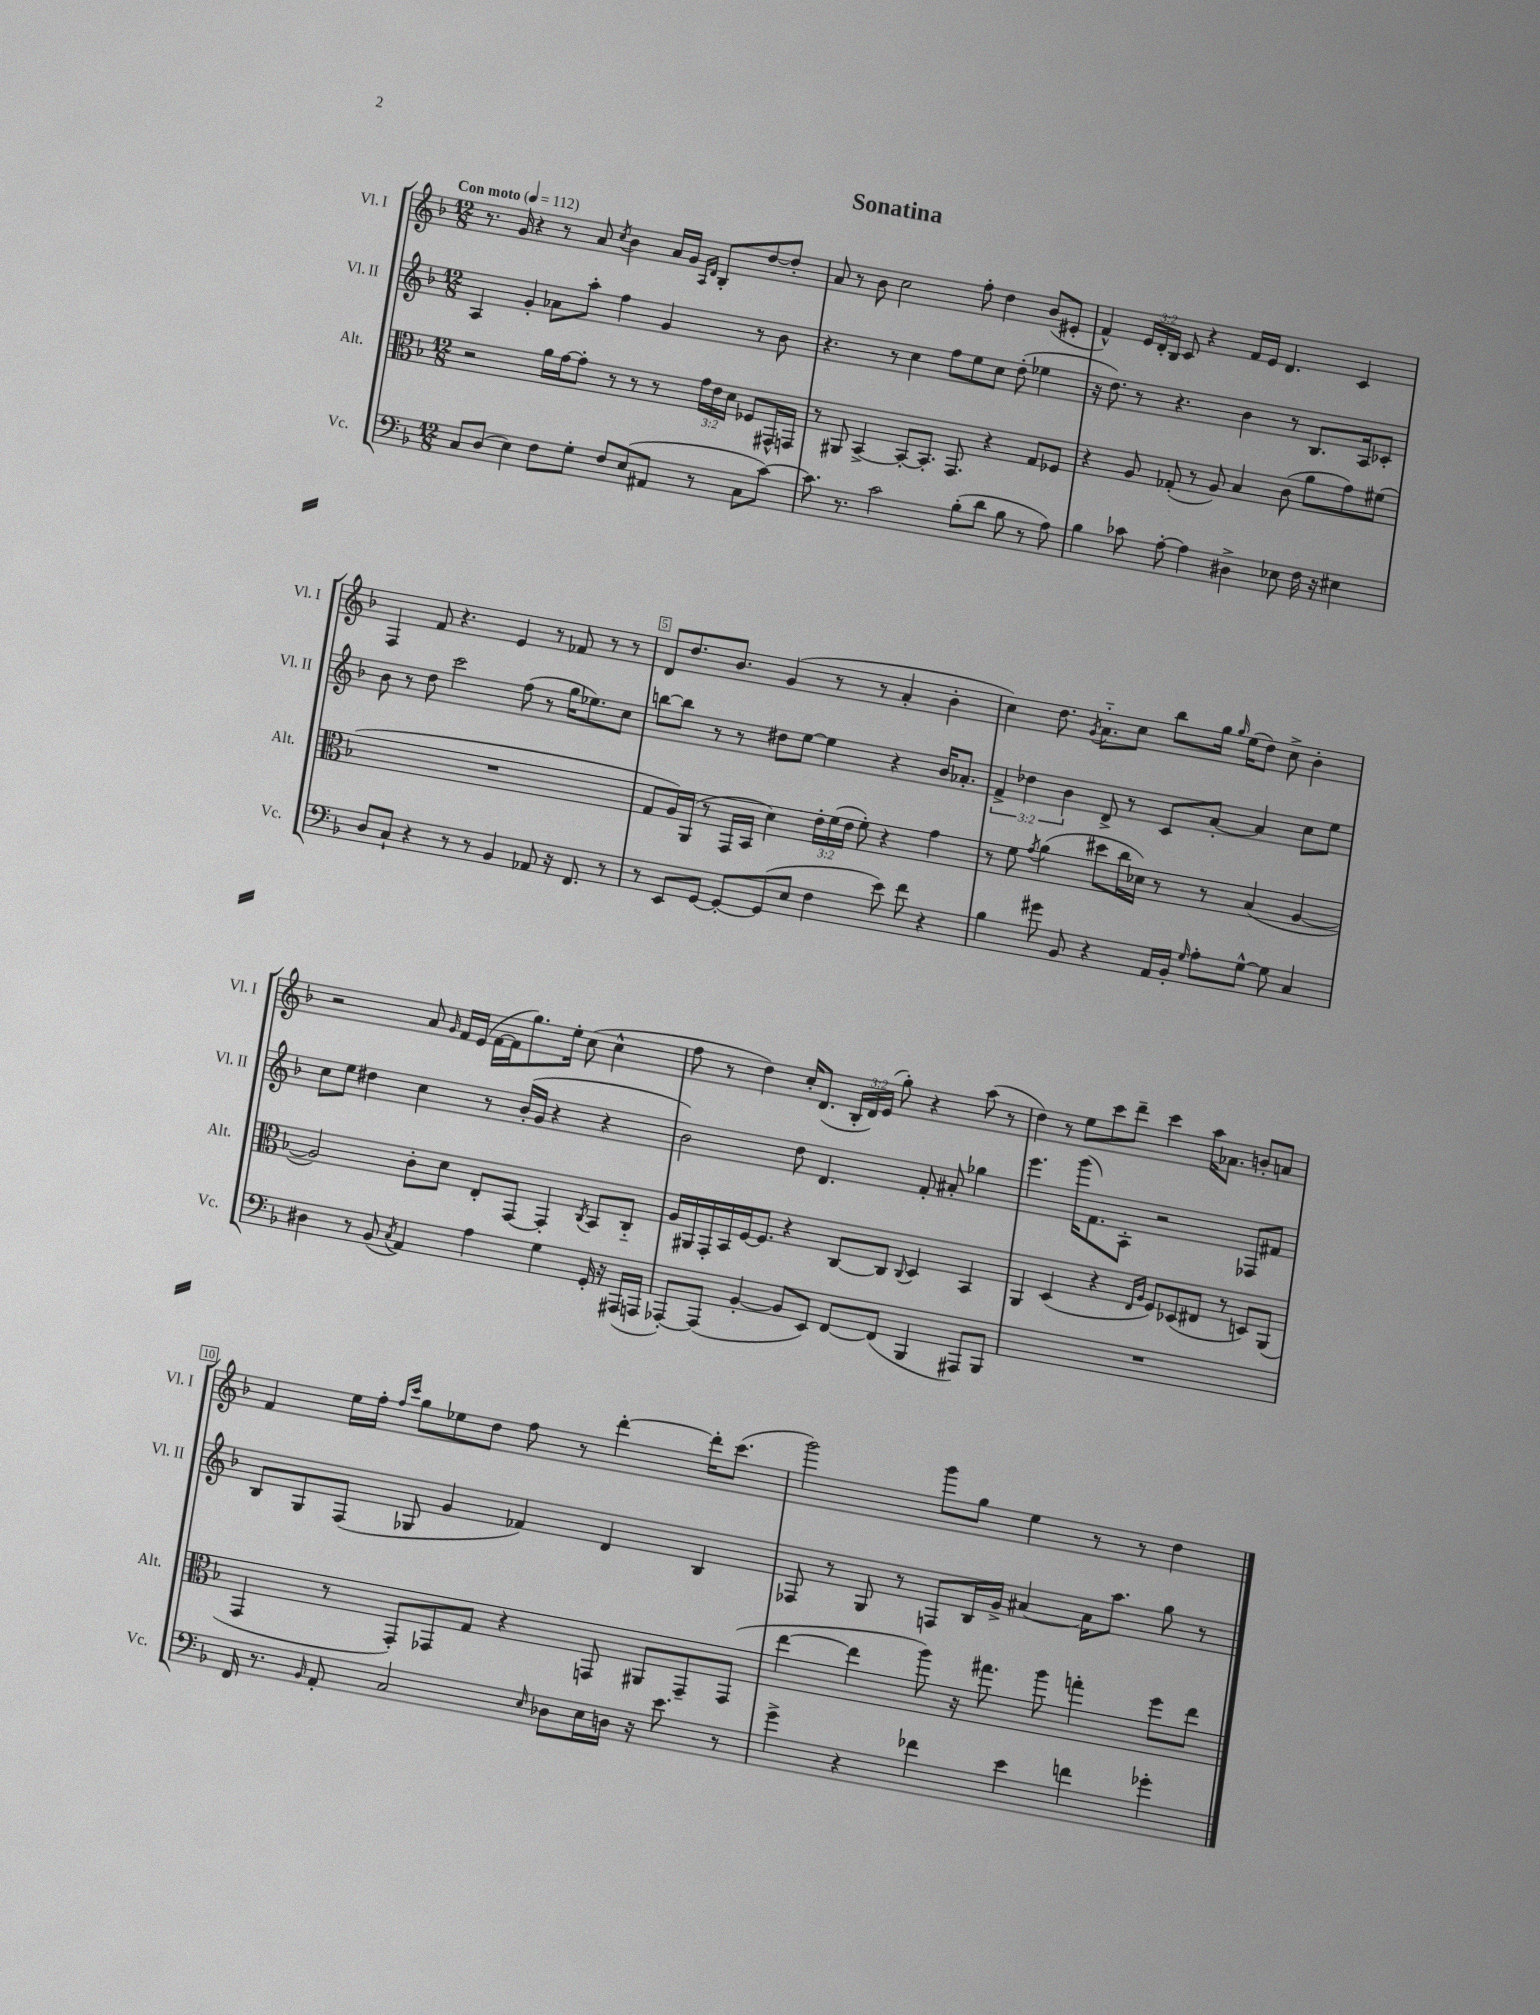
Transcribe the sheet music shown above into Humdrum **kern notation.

**kern	**kern	**kern	**kern
*staff4	*staff3	*staff2	*staff1
*clefF4	*clefC3	*clefG2	*clefG2
*k[b-]	*k[b-]	*k[b-]	*k[b-]
*M12/8	*M12/8	*M12/8	*M12/8
*MM112	*MM112	*MM112	*MM112
8C	2r	4A	8.r
(8D	.	.	.
.	.	.	16g
4E)	.	4g'	4r
8F	16a	8a-	8r
.	[16g	.	.
8G'	8g']	8aa'	8a
.	.	.	8qcc
8F	8r	4ff	4b-
(8E	8r	.	.
8AA#	8r	4g	16a
.	.	.	16g
.	.	.	16qqA
.	.	.	16qqd
8r	24g	.	8B-'
.	24e	.	.
.	24d	.	.
8C	8F-	8r	[8dd
[8c)	16GG#^^	8b-	8dd']
.	16GG	.	.
=	=	=	=
8.c]	8r	4.r	8a
.	8AA#	.	8r
8.r	.	.	.
.	[4BB-^	.	8b-
2c	.	8r	2cc
.	8BB-'_	4cc	.
.	8.BB-']	.	.
.	.	8ff	.
.	8.GG	.	.
(8B-'	.	8ee	8ff'
8d	4r	8cc	4dd
8B-	.	(8dd'	.
8r	8G	4ee-	(8b-
8A)	8F-	.	8e#'
=	=	=	=
4B-	4r	16r	4f^^)
.	.	8.dd)	.
8c-	8A	8r	24e
.	.	.	24d'
.	.	.	24B-
[8A'	(8G-'	4.r	8c
4A]	8r	.	4r
.	8A)	.	.
4D#^	4B-	4b-	16f
.	.	.	16e
.	.	.	4.d
8E-	(8c	8r	.
16F	8a	8.B-	.
16r	.	.	.
4E#	8g)	.	4c
.	.	16A	.
.	(8f#	8c-'	.
=	=	=	=
8D	1.r	8b-	4F
8C`	.	8r	.
4r	.	8dd	8f
.	.	2ccc	4.r
8r	.	.	.
8r	.	.	.
4BB-	.	.	4e
.	.	(8ff	.
8AA-	.	8r	8r
16r	.	16gg	8f-
8.FF	.	8.ee-)	.
.	.	.	8r
8r	.	8cc	8r
=	=	=	=
8r	8G	[8bb	8d
8EE	16A)	8bb]	8.dd
.	(16AA	.	.
[8GG	8r	8r	.
.	.	.	8.b-
8GG'_	16GG	8r	.
.	16BB-	.	.
(8GG]	4d)	8dd#	(4g
8E	.	[8ee	.
4F	24e'	4ee]	8r
.	(24f	.	.
.	24e	.	.
.	8f')	.	8r
8e)	4r	4r	4a'
8f	.	.	.
4r	4g	16b-	4b-'
.	.	8.a-'	.
=	=	=	=
4B-	8r	6f^	4cc)
.	8f	.	.
.	.	6dd-	.
.	8qg	.	.
8g#	(4a	.	8.dd
.	.	6b-	.
8BB-	.	.	.
.	.	.	8qg
.	.	.	8.a'~
4r	8dd#	8d^	.
.	16cc	8r	8cc
.	16d-)	.	.
16AA	8r	8c	8bb-
16BB-'	.	.	.
16qqG	.	.	.
8A'	8r	[8a'	16gg
.	.	.	16qqgg
.	.	.	(16ee
[8G^^	(4B-	4a]	8dd)
8G]	.	.	8cc^
4C	[4A	8cc	4b-'
.	.	8ee	.
=	=	=	=
4D#	2A])	8cc	2r
.	.	8ee	.
8r	.	4dd#	.
(8BB-	.	.	.
8qC	.	.	.
4AA)	8c'	4cc	8a
.	.	.	16qqg
.	8d	.	16f
.	.	.	(16e
4A	8E'	8r	[16f
.	.	.	16f]
.	[8GG	(16b-'	8.gg)
.	.	16g	.
4G	4GG']	4r	.
.	.	.	16ee'
.	.	.	(8cc
.	8qC	.	.
16GG'	8BB-	4r	4cc^^
16r	.	.	.
(16AAA#	8C'~	.	.
16AAA	.	.	.
=	=	=	=
[8AAA-')	16A	2b-)	8ff
.	16AA#	.	.
(8AAA-]	16GG'	.	8r
.	16BB-	.	.
[4BB-'	[16F	.	4dd)
.	8.F]	.	.
8BB-]	4r	8dd	16cc'
.	.	.	(8.d
8EE)	.	4.d	.
[8FF	[8C	.	24B-'
.	.	.	24d)
.	.	.	(24e
(8FF]	8C]	.	8gg')
.	8qqC	.	.
4BBB-	4D	8f'	4r
.	.	8a#'	.
8AAA#)	4BB-	4gg-	(8aa
8BBB-	.	.	8r
=	=	=	=
1.r	4AA	4.eee	4dd)
.	(4D	.	8r
.	.	(16ggg	8ee
.	.	8.f)	.
.	4r	.	8ccc
.	.	8A'	8ddd~
.	16qqE	.	.
.	16qqA	.	.
.	8F)	2r	4ccc
.	(8D-	.	.
.	8E#	.	16aa
.	.	.	8.a-
.	8r	.	.
.	8D)	8F-	8b'
.	(8AA	8f#	8a
=	=	=	=
16FF	4GG	8B-	4f
8.r	.	.	.
.	.	8G	.
16qqBB-	.	.	.
8AA'	8r	(8F	16ee
.	.	.	16ff'
.	.	.	16qqff
.	.	.	16qqccc
2C	8GG')	8G-	8gg
.	8GG-	4g	8ee-
.	8G	.	8dd
.	4r	4f-)	8ff
16qqE	.	.	.
8D-	.	.	8r
16E	8GG	4d	[4ddd'
16D	.	.	.
16r	8AA#	.	.
8.e	.	.	.
.	8GG~	4B-	16ddd']
.	.	.	(8.ccc
8r	(8GG	.	.
=	=	=	=
4g^	[4ee	8F-	2ggg)
.	.	8r	.
4r	4ee]	8G	.
.	.	8r	.
4f-	8aa)	8F	8ggg
.	16r	16B-	8gg
.	8.gg#	16g^	.
4e	.	[4a#	4ee
.	8aa	.	.
4f	4gg'	16a#]	8r
.	.	8.aa	.
.	.	.	8r
4g-'	8ff	8gg	4dd
.	8ee	8r	.
==	==	==	==
*-	*-	*-	*-
